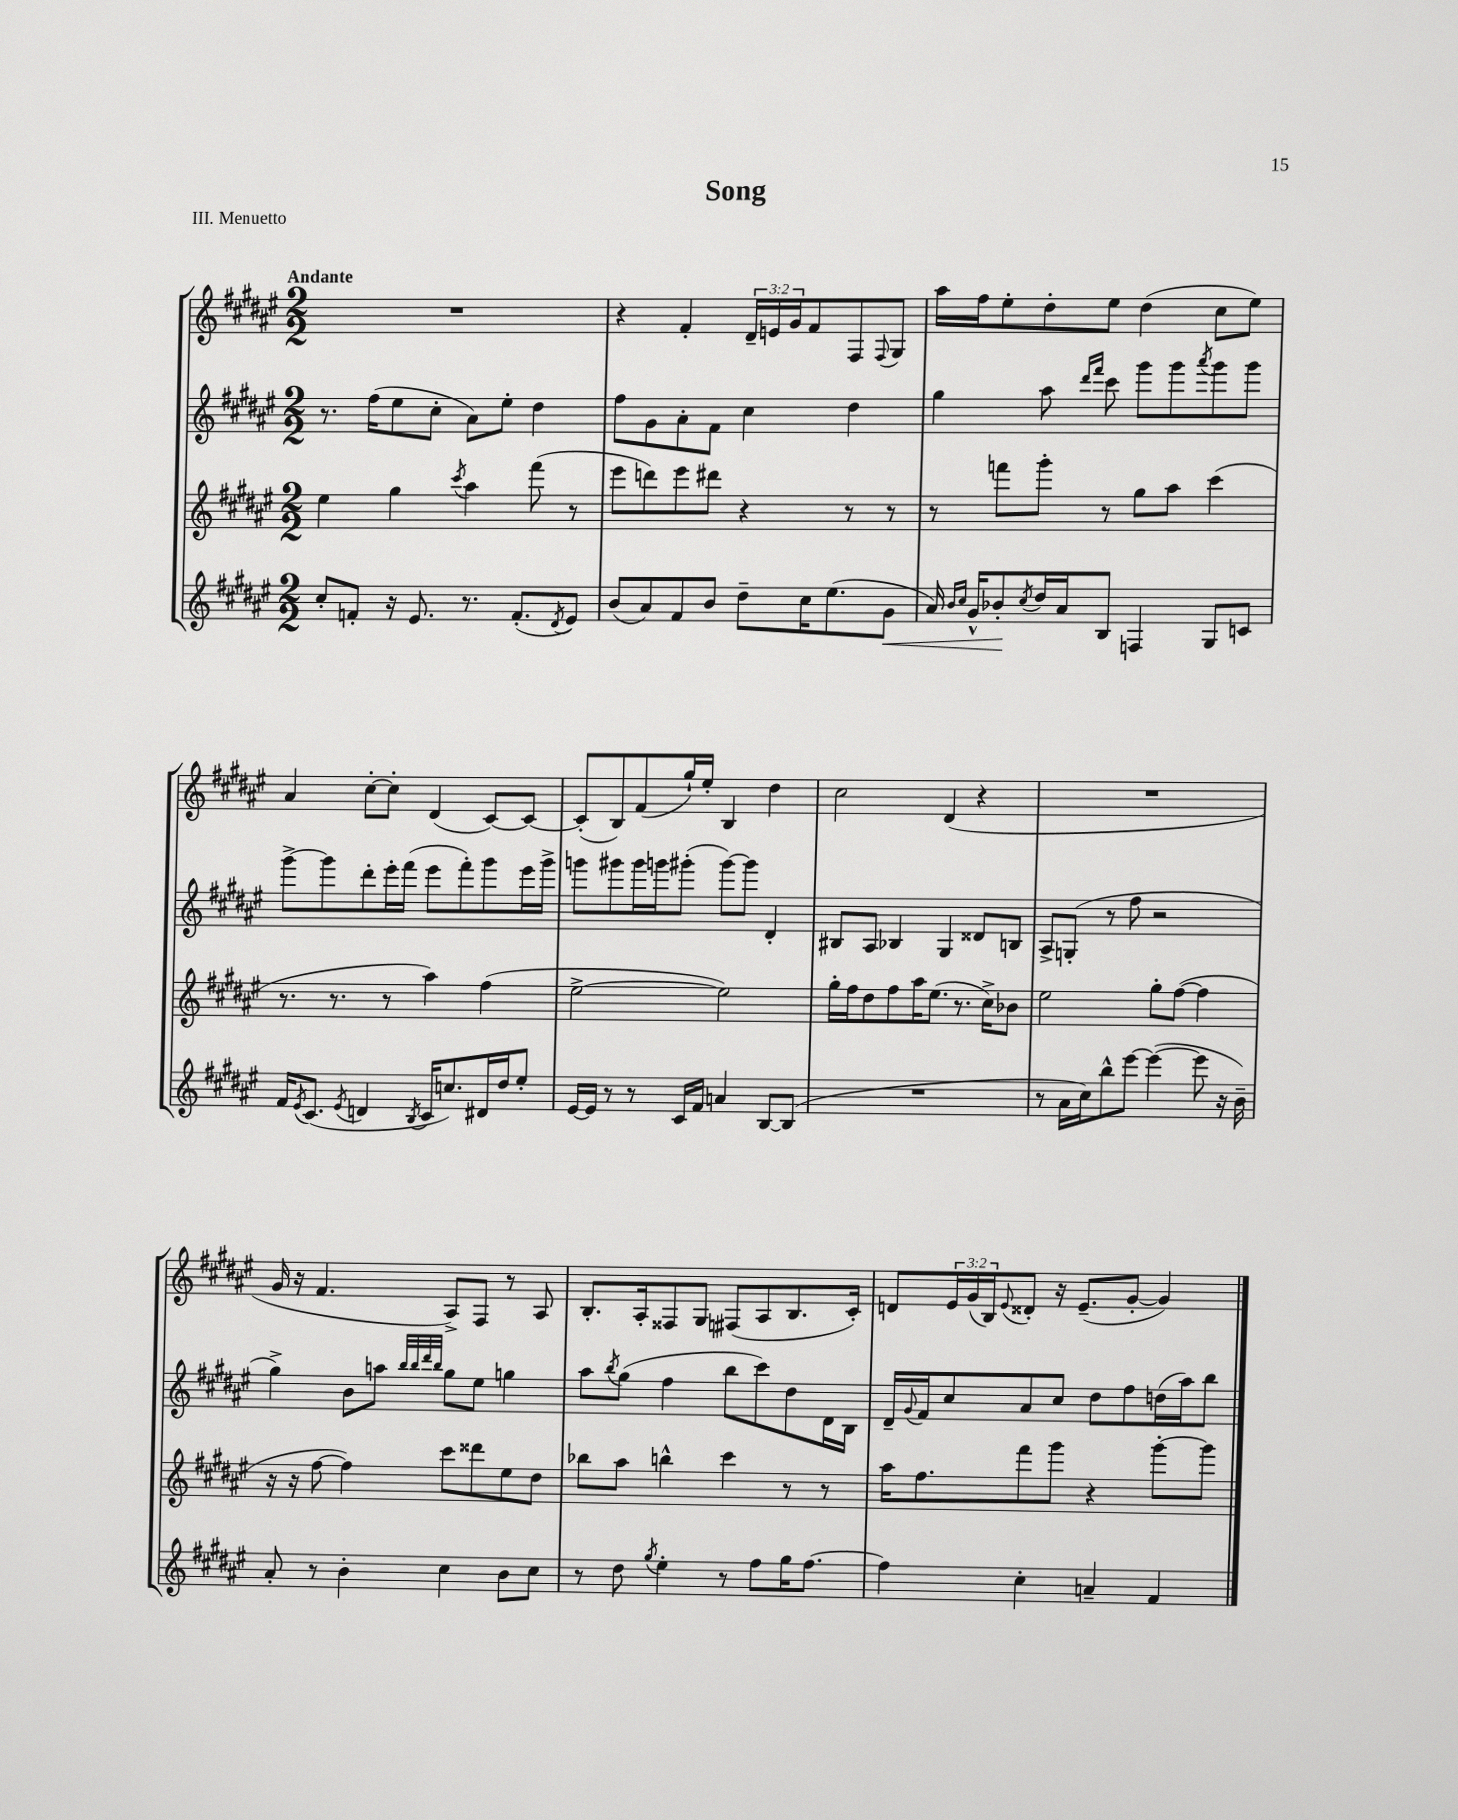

**kern	**dynam	**kern	**kern	**kern
*part4	*part4	*part3	*part2	*part1
*staff4	*staff4	*staff3	*staff2	*staff1
*clefG2	*	*clefG2	*clefG2	*clefG2
*k[f#c#g#d#a#e#]	*	*k[f#c#g#d#a#e#]	*k[f#c#g#d#a#e#]	*k[f#c#g#d#a#e#]
*M2/2	*	*M2/2	*M2/2	*M2/2
=1	=1	=1	=1	=1
!	!	!	!	!LO:TX:a:B:t=Andante
8cc#'/L	.	4ee#\	8.r	1r
8fn'/J	.	.	.	.
.	.	.	(16ff#\KL	.
16r	.	4gg#\	8ee#\	.
8.e#/	.	.	.	.
.	.	.	8cc#'\J	.
.	.	8qccc#/	.	.
8.r	.	4aa#\	8a#\L)	.
.	.	.	8ee#'\J	.
(8.f'/L	.	.	.	.
.	.	(8fff#\	4dd#\	.
8qd#/	.	.	.	.
8e#/J)	.	8r	.	.
=2	=2	=2	=2	=2
(8b/L	.	8eee#\L	8ff#\L	4r
8a#/)	.	8dddn\)	8g#\	.
8f#/	.	8eee#\	8a#'\	4f#'/
8b/J	.	8ddd#X\J	8f#\J	.
8dd#~\L	.	4r	4cc#\	24d#~/LL
.	.	.	.	24en/
.	.	.	.	24g#/J
16cc#\K	.	.	.	8f#/
(8.ee#\	.	.	.	.
.	.	8r	4dd#\	8F#/
.	.	.	.	8qqF#/
!	!LO:HP:b	!	!	!
8g#\J	<	8r	.	8G#/J
=3	=3	=3	=3	=3
16a#/)	.	8r	4gg#\	16aa#\LL
16qqb/LL	.	.	.	.
16qqcc#/JJ	.	.	.	.
16g#^^/KL	.	.	.	16ff#\J
8b-X'/	.	8fffn\L	.	8ee#'\
8qcc#/	.	.	.	.
16dd#/L	[	8ggg#'\J	8aa#\	8dd#'\
16a#/J	.	.	.	.
.	.	.	16qqddd#/LL	.
.	.	.	16qqfff#/JJ	.
8B/J	.	8r	8ccc#\	8ee#\J
4Fn/	.	8gg#\L	8ggg#\L	(4dd#\
.	.	8aa#\J	8ggg#\	.
.	.	.	8qaaa#/	.
8G#/L	.	(4ccc#\	8ggg#\	8cc#\L
8cn/J	.	.	8ggg#\J	8ee#\J)
!!LO:LB:g=z
=4	=4	=4	=4	=4
16f#/KL	.	8.r	[8ggg#^\L	4a#/
8qe#/	.	.	.	.
(8.c#/J	.	.	.	.
.	.	.	8ggg#\]	.
.	.	8.r	.	.
8qe#/	.	.	.	.
4dn/	.	.	8ddd#'\	[8cc#'\L
.	.	8r	16eee#'\L	8cc#'\J]
.	.	.	(16fff#\JJ	.
8qB/	.	.	.	.
16c#/KL	.	4aa#\)	8eee#\L	(4d#/
8.ccn/)	.	.	.	.
.	.	.	8fff#'\)	.
16d#X/L	.	(4ff#\	8ggg#\	[8c#/L)
16dd#/J	.	.	.	.
8ee#'/J	.	.	16eee#\L	8c#/J_
.	.	.	16ggg#^\JJ	.
=5	=5	=5	=5	=5
[16e#/LL	.	[2ee#^\	8gggn\L	(8c#'/L]
16e#/JJ]	.	.	.	.
8r	.	.	8ggg#X\	8B/)
8r	.	.	16ggg#\L	(8f#/
.	.	.	16gggn\J	.
16c#/LL	.	.	(8ggg#X'\J	16gg#`/L)
16f#/JJ	.	.	.	16ee#'/JJ
4an/	.	2ee#\])	[8ggg#\L)	4B/
.	.	.	8ggg#\J]	.
[8B/L	.	.	4d#'/	4dd#\
(8B/J]	.	.	.	.
=6	=6	=6	=6	=6
1r	.	16gg#'\LL	8B#X/L	2cc#\
.	.	16ff#\J	.	.
.	.	8dd#\	8A#/J	.
.	.	8ff#\	4B-X/	.
.	.	16aa#\K	.	.
.	.	(8.ee#\J	.	.
.	.	.	4G#/	(4d#/
.	.	8.r	.	.
.	.	.	8d##X/L	4r
.	.	16cc#^\KL)	.	.
.	.	8b-X\J	8Bn/J	.
=7	=7	=7	=7	=7
8r	.	2ee#\	8A#^/L	1r
16a#\LL	.	.	(8Gn'/J	.
16cc#\J)	.	.	.	.
8bb^^\	.	.	8r	.
[8eee#\J	.	.	8ff#\	.
(4eee#\_	.	8gg#'\L	2r	.
.	.	([8ff#\J	.	.
8eee#\]	.	4ff#\]	.	.
16r	.	.	.	.
16b~\)	.	.	.	.
!!LO:LB:g=z
=8	=8	=8	=8	=8
8a#'/	.	16r	4gg#^\)	16g#/
.	.	16r	.	16r
8r	.	[8ff#\	.	4.f#/
4b'\	.	4ff#\])	8b\L	.
.	.	.	8aan\J	.
.	.	.	32qqbb/LLL	.
.	.	.	32qqbb/	.
.	.	.	32qqddd#/	.
.	.	.	32qqbb/JJJ	.
4cc#\	.	8ccc#\L	8gg#\L	8A#^/L)
.	.	8ddd##X\	8ee#\J	8F#/J
8b\L	.	8ee#\	4ggn\	8r
8cc#\J	.	8dd#\J	.	8A#/
=9	=9	=9	=9	=9
8r	.	8bb-X\L	8aa#\L	8.B'/L
.	.	.	8qbb/	.
8dd#\	.	8aa#\J	(8gg#\J	.
.	.	.	.	16A#'/k
8qgg#/	.	.	.	.
4ee#'\	.	4bbn^^\	4ff#\	8F##X/
.	.	.	.	8G#/J
8r	.	4ccc#\	8bb\L	(8F#X/L
8ff#\L	.	.	8ccc#\)	8A#/
16gg#\K	.	8r	8dd#\	8.B/
[8.ff#\J	.	.	.	.
.	.	8r	16d#\L	.
.	.	.	16B\JJ	16c#'/Jk)
=10	=10	=10	=10	=10
4ff#\]	.	16aa#\KL	16d#~/LL	8dn/L
.	.	.	8qqg#/	.
.	.	8.ff#\	16f#/J	.
.	.	.	8cc#/	24e#/L
.	.	.	.	(24g#/
.	.	.	.	24B/J)
.	.	.	.	8qqe#/
4cc#'\	.	8fff#\	8a#/	8d##X'/J
.	.	8ggg#\J	8cc#/J	16r
.	.	.	.	(8.e#~/L
4an~/	.	4r	8dd#\L	.
.	.	.	8ff#\	[8g#'/J
4f#/	.	[8ggg#'\L	(16ddn\L	4g#/])
.	.	.	16aa#\J)	.
.	.	8ggg#\J]	8bb\J	.
==	==	==	==	==
*-	*-	*-	*-	*-
